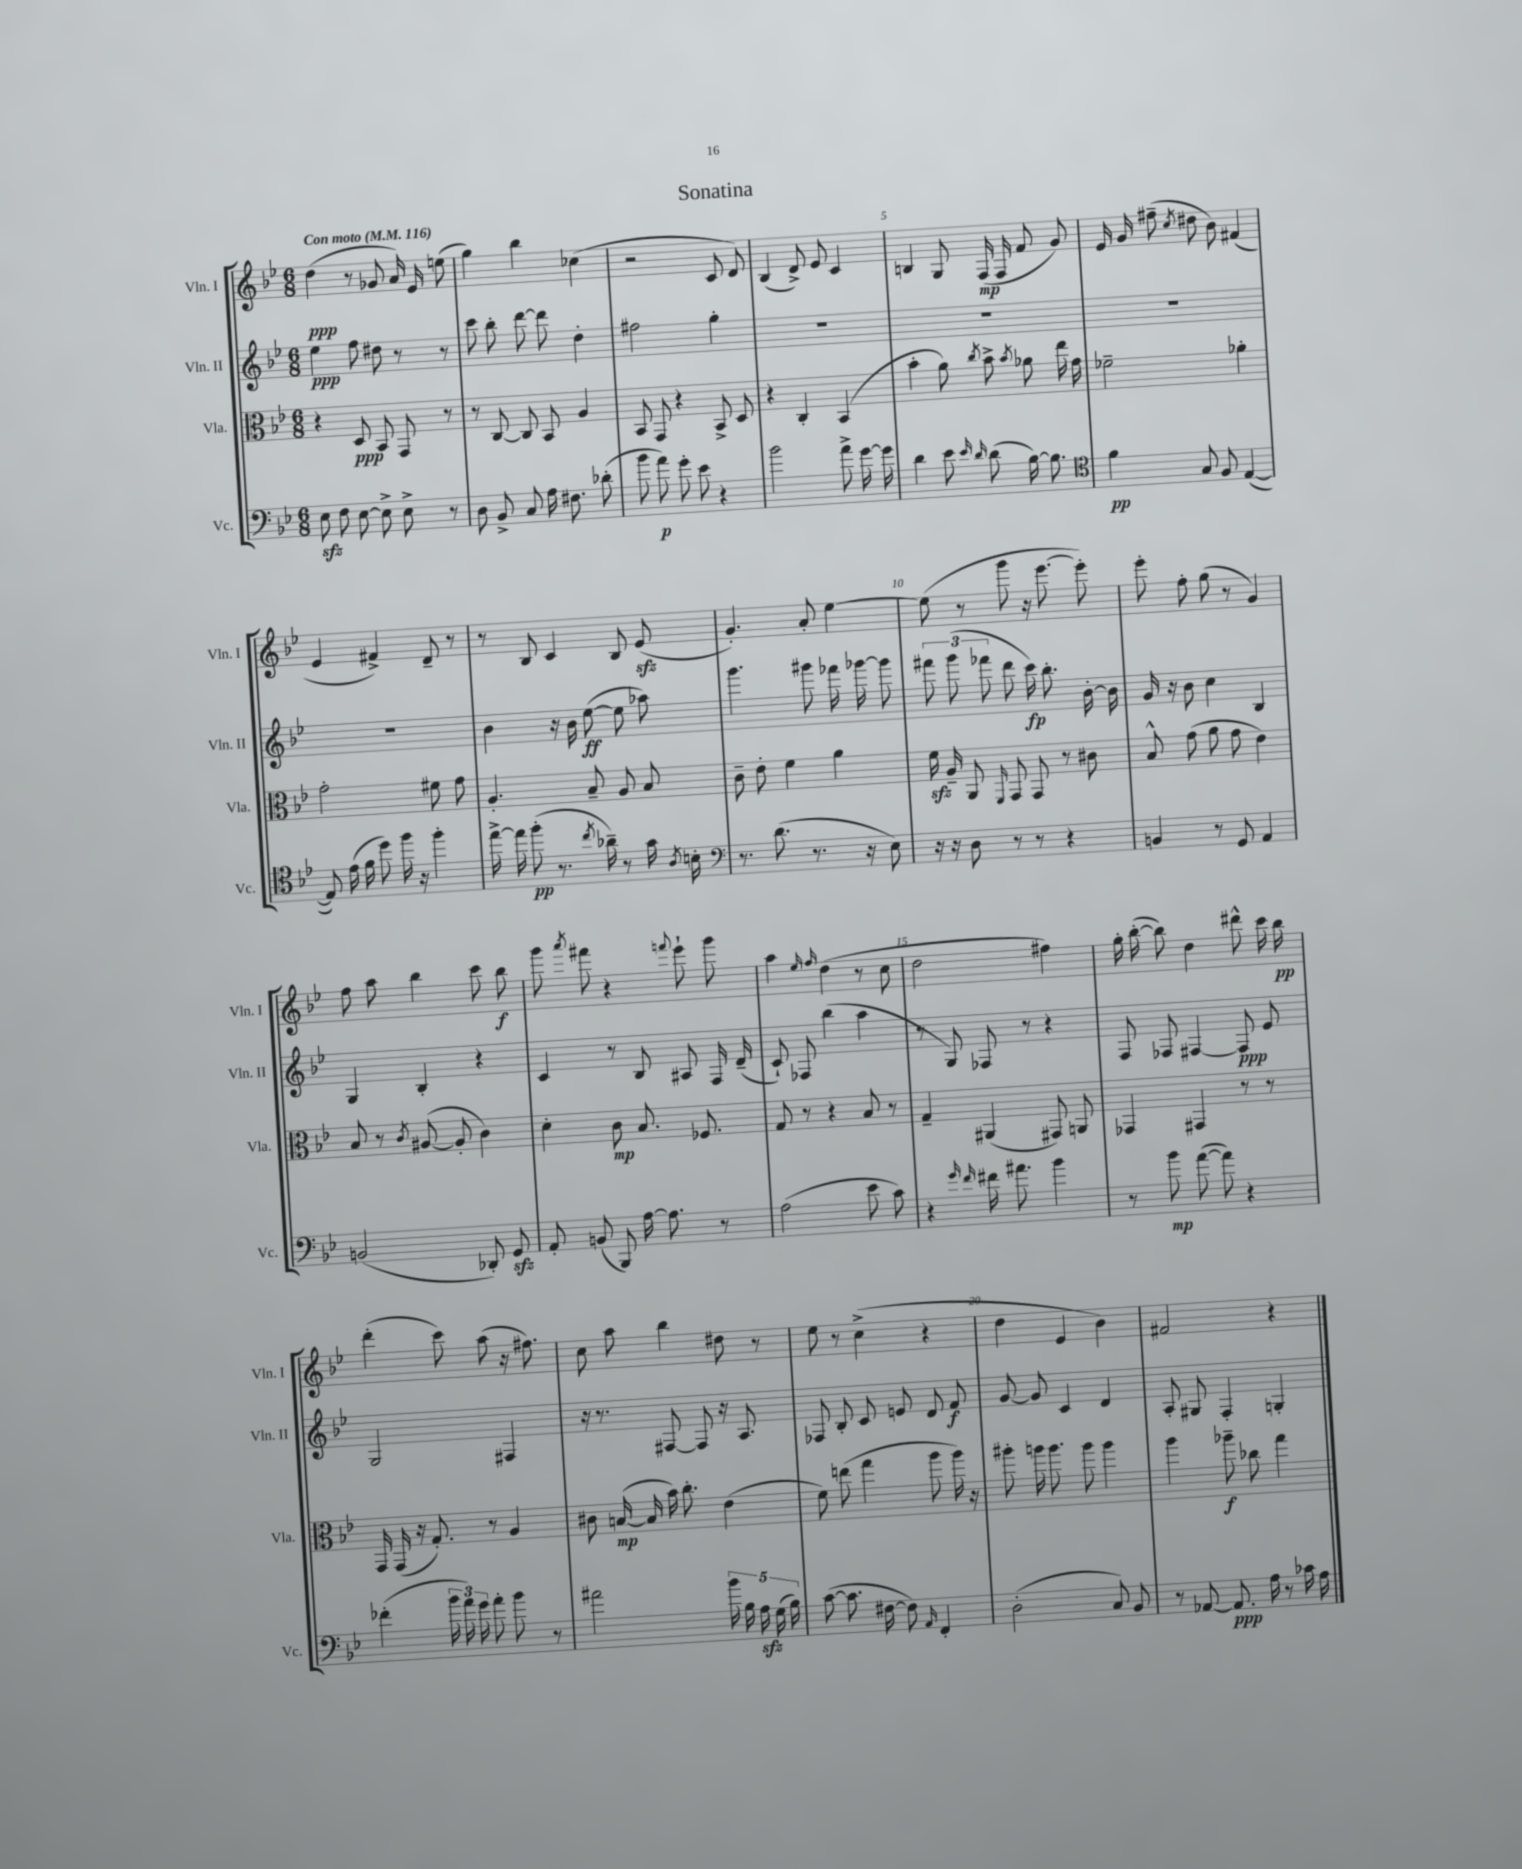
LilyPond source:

\header { title = "Sonatina" }
<<
\new StaffGroup <<
\new Staff = "s0" \with { instrumentName = "Vln. I" shortInstrumentName = "Vln. I" } {
    \clef treble \key bes \major \numericTimeSignature \time 6/8 \tempo "Con moto" 4 = 116
    \autoBeamOff d''4\ppp( r8 ges'8 a'16) ees'16 e''8( |
    g''4) bes''4 ces''4( |
    r2 c'8 d'8) |
    bes4( d'8->) ees'8 c'4 |
    b4 g8 f16\mp( f16 f'8 g'8) |
    ees'16 g'16 fis''8--( \acciaccatura { c''8 } dis''8 bes'8) fis'4( |
    ees'4 fis'4->) d'8-- r8 |
    r8 bes8 c'4 bes8 ees'8\sfz( |
    g'4.-.) a'8-. ees''4~ |
    ees''8( r8 g'''8 r16 ees'''8.~ ees'''8-.) |
    ees'''8-. f''8-. g''8( r8 g'4) |
    f''8 a''8 bes''4 c'''8 bes''8\f |
    g'''8 \acciaccatura { a'''8 } fis'''8 r4 \appoggiatura { f'''8 } ees'''8-! g'''8 |
    a''4 \grace { ees''16 f''16 } d''4( r8 c''8 |
    d''2 fis''4) |
    g''16-. bes''16~-.( bes''8) d''4 dis'''8-^ c'''16 bes''16\pp |
    d'''4-.( c'''8) a''8( r16 fis''8.) |
    c''8 a''8 bes''4 dis''8 r8 |
    ees''8 r8 c''4->( r4 |
    d''4 ees'4 bes'4) |
    fis'2 r4 \bar "|." |
}
\new Staff = "s1" \with { instrumentName = "Vln. II" shortInstrumentName = "Vln. II" } {
    \clef treble \key bes \major \numericTimeSignature \time 6/8
    \autoBeamOff ees''4\ppp f''8 dis''8 r8 r8 |
    c'''8 bes''8-. d'''8~ d'''8 d''4-. |
    fis''2 g''4-. |
    R2. |
    R2. |
    R2. |
    R2. |
    bes'4 r16 bes'16 ees''8~\ff( ees''8 aes''8) |
    g'''4. gis'''8 fes'''16 ges'''16~ ges'''8 |
    \tuplet 3/2 { fis'''8 g'''8( fes'''8 } d'''8 c'''16\fp) bes''8.-. bes'16~-. bes'16 |
    g'16 r16 bes'8 c''4 bes4 |
    g4 bes4-. r4 |
    c'4 r8 bes8 ais8 f16 d'16--( |
    c'8-!) fes8 bes''4( a''4 |
    r8 g8) fes8 r8 r4 |
    f8 fes8 fis4~ fis8\ppp ees'8 |
    g2 fis4 |
    r16 r8. fis8~ fis8 r16 a8. |
    fes8 bes8-. c'8 e'8 d'8 f'8\f |
    g'8~ g'8 c'4 d'4 |
    a8-. gis8 f4-. g4-. \bar "|." |
}
\new Staff = "s2" \with { instrumentName = "Vla." shortInstrumentName = "Vla." } {
    \clef alto \key bes \major \numericTimeSignature \time 6/8
    \autoBeamOff r4 d8\ppp bes,8 g,8 r8 |
    r8 c8~ c8 bes,8 a4 |
    bes,8 g,8 r4 bes,8-> d8 |
    r4 c4-. bes,4( |
    bes'4-. a'8) \acciaccatura { c''8 } bes'8-> \acciaccatura { bes'8 } aes'8 ees''16 g'16 |
    fes'2-- aes'4-. |
    g'2-. fis'8 g'8 |
    a4.-. bes8-- a8 bes8 |
    c'8-- ees'8-. f'4 a'4 |
    f'16\sfz a16-- a,8 \grace { f,16 } g,8 g,8 r8 cis'8 |
    bes8-^ g'8( a'8 g'8 ees'4) |
    bes8 r8 \acciaccatura { c'8 } ais8~( ais8-. c'4) |
    d'4-. c'8\mp bes8. fes8. |
    g8 r8 r4 bes8 r8 |
    g4-- ais,4( gis,8) a,8 |
    ges,4 gis,4 r8 r8 |
    g,16 g,16( r16 g8.-.) r8 a4 |
    cis'8 b16~\mp( b16 bes'16) c''8.-. ees'4( |
    f'8) e''8( g''4 a''8 a''16) r16 |
    ais''8-. a''16 a''8. a''8 a''4 |
    a''4 aes''8--\f ces''8 g''4 \bar "|." |
}
\new Staff = "s3" \with { instrumentName = "Vc." shortInstrumentName = "Vc." } {
    \clef bass \key bes \major \numericTimeSignature \time 6/8
    \autoBeamOff ees8\sfz f8 ees8~ ees8-> ees8-> r8 |
    d8 bes,8-> c8 a16 fis8. des'8-.( |
    bes'8 a'8\p) g'8-. ees'8 r4 |
    bes'2 a'8-> g'16~ g'16 |
    d'4 ees'8 \grace { ees'16 d'16 } d'8( bes16~) bes8. |
    \clef tenor f'4\pp g8 f8 ees4~( |
    ees8) ees'16( f'16 d''8) f''16 r16 f''4-. |
    ees''16~-> ees''16 f''8-.\pp( r8. \acciaccatura { c''8 } aes'16--) r8 g'16 \acciaccatura { a8 } b16-. |
    \clef bass r8. d'8.( r8. r16 ees8) |
    r16 r16 d8 r8 r8 r4 |
    b,4 r8 g,8 a,4 |
    b,2( des,8-.) g,8\sfz |
    a,8-. b,8( bes,,8) a16~ a8. r8 |
    a2( ees'8 c'8) |
    r4 \grace { g'16 f'16 } fis'16 ais'8. bes'4 |
    r8 bes'8\mp a'8~( a'8) r4 |
    fes'4-.( \tuplet 3/2 { bes'16 a'16) g'16 } a'8-. bes'8 r8 |
    ais'2 \tuplet 5/4 { bes'16 bes16 a16\sfz g16( bes16) } |
    c'8~( c'8. fis16~ fis8) \grace { a,16 } f,4-. |
    d2-.( c8) bes,8 |
    r8 aes,8~ aes,8.\ppp a16 r8 ces'16 a16 \bar "|." |
}
>>
>>
\layout { \context { \Score \override BarNumber.break-visibility = ##(#f #t #t) barNumberVisibility = #(every-nth-bar-number-visible 5) } }
